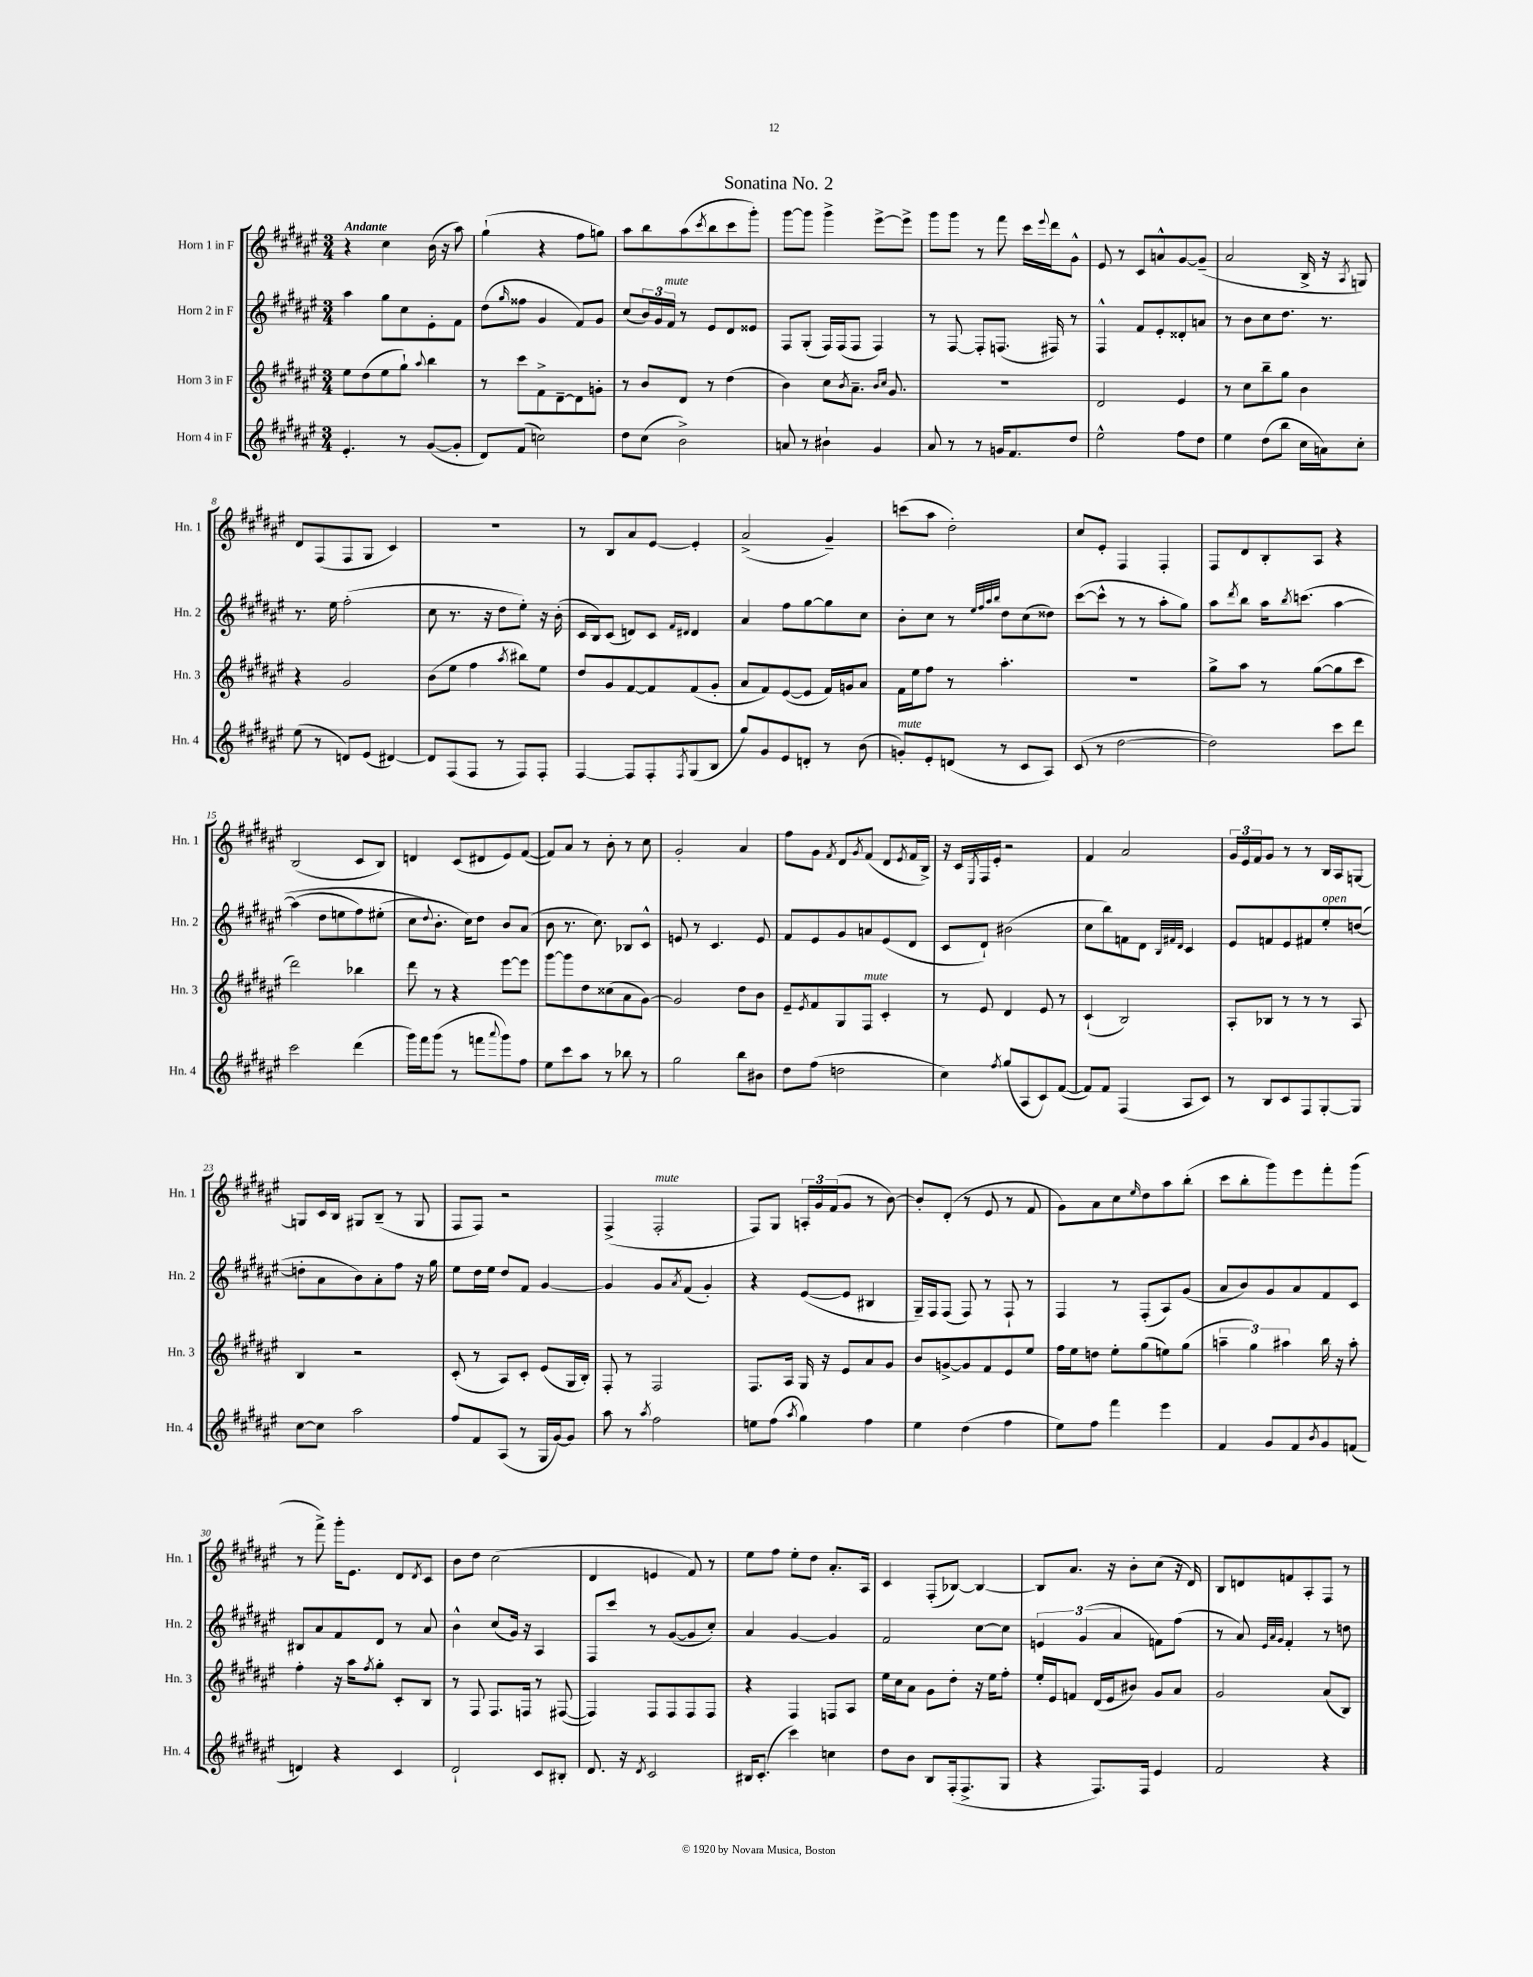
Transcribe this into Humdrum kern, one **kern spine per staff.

**kern	**kern	**kern	**kern
*staff4	*staff3	*staff2	*staff1
*clefG2	*clefG2	*clefG2	*clefG2
*k[f#c#g#d#a#e#]	*k[f#c#g#d#a#e#]	*k[f#c#g#d#a#e#]	*k[f#c#g#d#a#e#]
*M3/4	*M3/4	*M3/4	*M3/4
4.e#'	8ee#	4aa#	4r
.	(8dd#	.	.
.	8ee#	8gg#	4cc#
8r	8gg#`)	8cc#	.
.	8qqaa#	.	.
([8g#	4bb	8e#'	(16b
.	.	.	16r
8g#']	.	8f#	8aa#)
=	=	=	=
8d#)	8r	(8dd#	(4gg#`
.	.	16qqgg#	.
(8f#	8ccc#	8ff##	.
2cc)	8f#^	4g#	4r
.	[8d#~	.	.
.	8d#]	8f#)	8ff#
.	8g'	8g#	8gg)
=	=	=	=
8dd#	8r	(8cc#	8aa#
(8cc#	8b	24b)	8bb
.	.	24g#	.
.	.	24f#	.
2b^)	8d#	8r	(8aa#
.	.	.	8qccc#
.	8r	8e#	8bb
.	(4dd#	8d#	8ccc#
.	.	8e##	8ggg#')
=	=	=	=
8a	4b)	8F#	[8ggg#
8r	.	(8G#'	8ggg#]
4b#`	8cc#	16F#)	4ggg#^
.	.	(16F#	.
.	8qb	.	.
.	8.a#~	8F#	.
4g#	.	4F#)	[8eee#^
.	16qqb	.	.
.	16qqcc#	.	.
.	8.g#	.	.
.	.	.	8eee#^]
=	=	=	=
8a#	2.r	8r	8ggg#
8r	.	[8F#	8ggg#
8r	.	8F#']	8r
16g	.	(8.F	8fff#
8.f#	.	.	.
.	.	.	16ccc#
.	.	.	8qqeee#
.	.	16F#)	16ddd#
8dd#	.	8r	8g#^^
=	=	=	=
2ee#^^	2d#	4F#^^	8e#
.	.	.	8r
.	.	8f#	8c#
.	.	8e#'	8a^^
8ff#	4e#	8d##'	[8g#
8dd#	.	8a	(8g#~]
=	=	=	=
4ee#	8r	8r	2a#
.	8cc#	8b	.
(8dd#	8bb~	8cc#	.
8bb	8gg#	8.dd#	.
16cc#	4b	.	16B^
16a)	.	8.r	16r
.	.	.	8qA#
8cc#'	.	.	8G)
=	=	=	=
(8ee#	4r	8.r	8d#
8r	.	.	(8F#
.	.	16ee#	.
8d)	2g#	(2ff#'	8F#
(8e#	.	.	8G#
[4d#)	.	.	4c#)
=	=	=	=
8d#]	(8b	8cc#	2.r
(8F#	8ee#	8.r	.
8F#	4ff#	.	.
.	.	16r	.
8r	.	8dd#	.
.	8qaa#	.	.
8F#)	8bb#)	8ee#')	.
8F#'	8ee#	16r	.
.	.	(16b'	.
=	=	=	=
[4F#	8dd#	16c#	8r
.	.	16B)	.
.	8g#	(8c#	8B
8F#]	[8f#	8d)	8a#
8F#'	8f#]	8c#	[8e#
.	.	16qqf#	.
8qF#	.	16qqd#	.
(8G#	(8f#	4d#	4e#']
8B	8g#'	.	.
=	=	=	=
8gg#)	8a#	4a#	(2a#^
8g#	8f#)	.	.
8e#	([8e#	8ff#	.
8d'	8e#]	[8gg#	.
8r	16f#)	8gg#]	4g#~)
.	16g	.	.
(8b	8a#	8cc#	.
=	=	=	=
8g')	16f#	8b'	(8ccc
.	16ee#	.	.
8e#'	8ff#	8cc#	8aa#
(8d	8r	8r	2dd#')
.	.	32qqee#	.
.	.	32qqff#	.
.	.	32qqaa#	.
.	.	32qqbb	.
8r	4.aa#'	8dd#	.
8c#	.	(8cc#	.
8A#)	.	8dd##)	.
=	=	=	=
(8c#	2.r	([8ccc#	8cc#
8r	.	8ccc#^^]	8e#'
[2dd#	.	8r	4F#
.	.	8r	.
.	.	8aa#'	4F#'
.	.	8gg#)	.
=	=	=	=
2dd#])	8gg#^	8aa#	8F#
.	.	8qddd#	.
.	8aa#	8bb	8d#
.	8r	16aa#	8B'
.	.	8qbb	.
.	.	&(8.ccc	.
.	([8gg#	.	8A#
8ccc#	8gg#]	[4aa#	4r
8ddd#	8ccc#	.	.
=	=	=	=
2ccc#	2ddd#)	(4aa#]	(2B
.	.	8dd#	.
.	.	8ee	.
(4ddd#	4bb-	8ff#)	8c#
.	.	(8ee#'	8B)
=	=	=	=
16ggg#)	8ddd#	8cc#	4d
16fff#	.	.	.
.	.	8qqdd#	.
(8ggg#	8r	8.b'&)	.
8r	4r	.	(8c#
.	.	16cc#)	.
8fff	.	8dd#	8d#
8qqaaa#	.	.	.
8ggg#)	[8eee#	8b	8e#)
8ff#	8eee#]	(8a#	([8f#
=	=	=	=
8ee#	[8ggg#	8b	8f#])
8ccc#	8ggg#]	8.r	8a#
8aa#	8dd#	.	8r
.	.	8.cc#)	.
8r	(8cc##	.	8b'
8bb-	8a#	8B-	8r
8r	[8g#)	8c#^^	8cc#
=	=	=	=
2gg#	2g#]	8e	2g#'
.	.	8r	.
.	.	4.c#	.
8bb	8dd#	.	4a#
8b#	8b	8e	.
=	=	=	=
8dd#	8e#~	8f#	8ff#
.	8qe#	.	.
(8ff#	8f#	8e#	8g#
.	.	.	8qf#
2dd	8G#	8g#	8d#
.	.	.	8qg#
.	8F#	8a	(8f#
.	4c#'	(8e#	8d#
.	.	.	8qe#
.	.	8d#	16f#
.	.	.	16B^)
=	=	=	=
4cc#)	8r	8c#	16r
.	.	.	16c#
.	.	.	8qE#
.	8e#	8d#`)	16F#
.	.	.	16e#'
8qff#	.	.	.
(8gg#	4d#	(2b#	2r
8A#	.	.	.
8c#)	8e#	.	.
([8f#	8r	.	.
=	=	=	=
8f#])	(4c#`	8cc#	4f#
8f#	.	8bb)	.
(4F#	2B)	8f	2a#
.	.	8d#	.
.	.	32qqB	.
.	.	32qqf#	.
.	.	32qqd#	.
8A#	.	4c#	.
8c#)	.	.	.
=	=	=	=
8r	8A#'	8e#	24g#
.	.	.	24e#
.	.	.	24f#
8B	8B-	8f	8g#
8c#	8r	8e#	8r
8F#	8r	8f#	8r
[8G#'	8r	8ee#'	16B
.	.	.	16A#
8G#]	8A#	([8dd	[8G
=	=	=	=
[8cc#	4B	8dd']	8G]
8cc#]	.	8a#	16c#
.	.	.	16B
2aa#	2r	8b)	8G#
.	.	8a#'	(8B~
.	.	8ff#	8r
.	.	16r	8G#
.	.	16gg#	.
=	=	=	=
8ff#	(8c#'	8ee#	8F#
8f#	8r	16dd#	8F#)
.	.	16ee#	.
(8A#	8A#)	8dd#	2r
8r	8c#'	8f#	.
16G#	(8e#	[4g#	.
[16g#)	.	.	.
8g#]	16G#	.	.
.	16B')	.	.
=	=	=	=
8aa#	8F#'	4g#]	(4F#^
8r	8r	.	.
8qaa#	.	.	.
2ff#	2F#	8g#	2F#'
.	.	8qa#	.
.	.	(8f#	.
.	.	4g#')	.
=	=	=	=
8ee	8.F#	4r	8F#)
(8ff#	.	.	8G#
.	16A#	.	.
8qaa#	.	.	.
4gg#)	16G#	([8e#	24A'
.	.	.	24g#
.	16r	.	.
.	.	.	(24f#
.	8e#	8e#]	8g#
4ff#	8a#	4B#	8r
.	8g#	.	[8b)
=	=	=	=
4ee#	8b	16G#~)	8b']
.	.	16F#	.
.	[8g^	(8F#	(8d#'
(4dd#	8g]	8F#)	8r
.	8f#	8r	8e#
4ff#	8e#	8F#`	8r
.	8ee#	8r	8f#
=	=	=	=
8ee#)	16ff#	4F#	8g#)
.	16ee#	.	.
8ff#	8dd	.	8a#
4fff#	8ee#'	8r	8cc#
.	.	.	16qqee#
.	(8gg#	(8F#'	8dd#
4eee#	8ee)	8A#)	8aa#
.	(8gg#	(8g#	(8bb'
=	=	=	=
4f#	6aa~	8a#	8ccc#
.	.	8b)	8bb'
.	6gg#)	.	.
8g#	.	8g#	8ggg#)
.	6aa#	.	.
8f#	.	8a#	8eee#
8qb	.	.	.
8g#	16bb	8f#	8fff#'
.	16r	.	.
(8f	8aa#'	8c#	(8ggg#
=	=	=	=
4d)	4ff#'	8B#	8r
.	.	8a#	8fff#^)
4r	16r	8f#	16ggg#'
.	16aa#	.	8.e#
.	8qff#	.	.
.	8gg#'	8d#	.
4c#	8c#'	8r	8d#
.	.	.	8qd#
.	8B	8a#	8c#
=	=	=	=
2d#`	8r	4b^^	8b
.	8F#	.	8dd#
.	8.F#	(8cc#	(2cc#
.	.	16g#)	.
.	16F	16r	.
8c#	8r	4A#	.
8B#'	([8F#	.	.
=	=	=	=
8.d#	4F#])	8F#	4d#
.	.	8ccc#	.
16r	.	.	.
8qd#	.	.	.
2c#	8F#	8r	4e
.	8F#	([8g#	.
.	8F#	8g#]	8f#)
.	8F#	8cc#')	8r
=	=	=	=
16B#	4r	4a#	8ee#
(8.c#'	.	.	.
.	.	.	8ff#
4ccc#)	4F#	[4g#	8ee#'
.	.	.	8dd#
4cc	8F	4g#]	8.a#'
.	8A#	.	.
.	.	.	16A#
=	=	=	=
8dd#	16ee#	2f#	4c#
.	16cc#	.	.
8b	8a#	.	.
8B	8g#	.	(8F#'
(16F#'	8dd#'	.	[8B-)
8.F#^	.	.	.
.	16r	[8cc#	4B-_
.	16ee#	.	.
8G#	8ff#'	8cc#]	.
=	=	=	=
4r	16ee#'	6e	8B-]
.	16e#	.	.
.	8f	.	8.a#
.	.	(6g#	.
8.F#)	(16d#	.	.
.	16e#	.	16r
.	.	6a#	.
.	8b#)	.	8b'
16F#	.	.	.
4e#	8g#	8f)	(8cc#
.	8a#	(8ff#	16r
.	.	.	16d#)
=	=	=	=
2f#	2g#	8r	8B
.	.	8a#)	8d
.	.	32qqe#	.
.	.	32qqa#	.
.	.	32qqg#	.
.	.	4f#'	8f
.	.	.	8A#'
4r	(8a#	8r	8F#
.	8B)	8dd	8r
==	==	==	==
*-	*-	*-	*-
